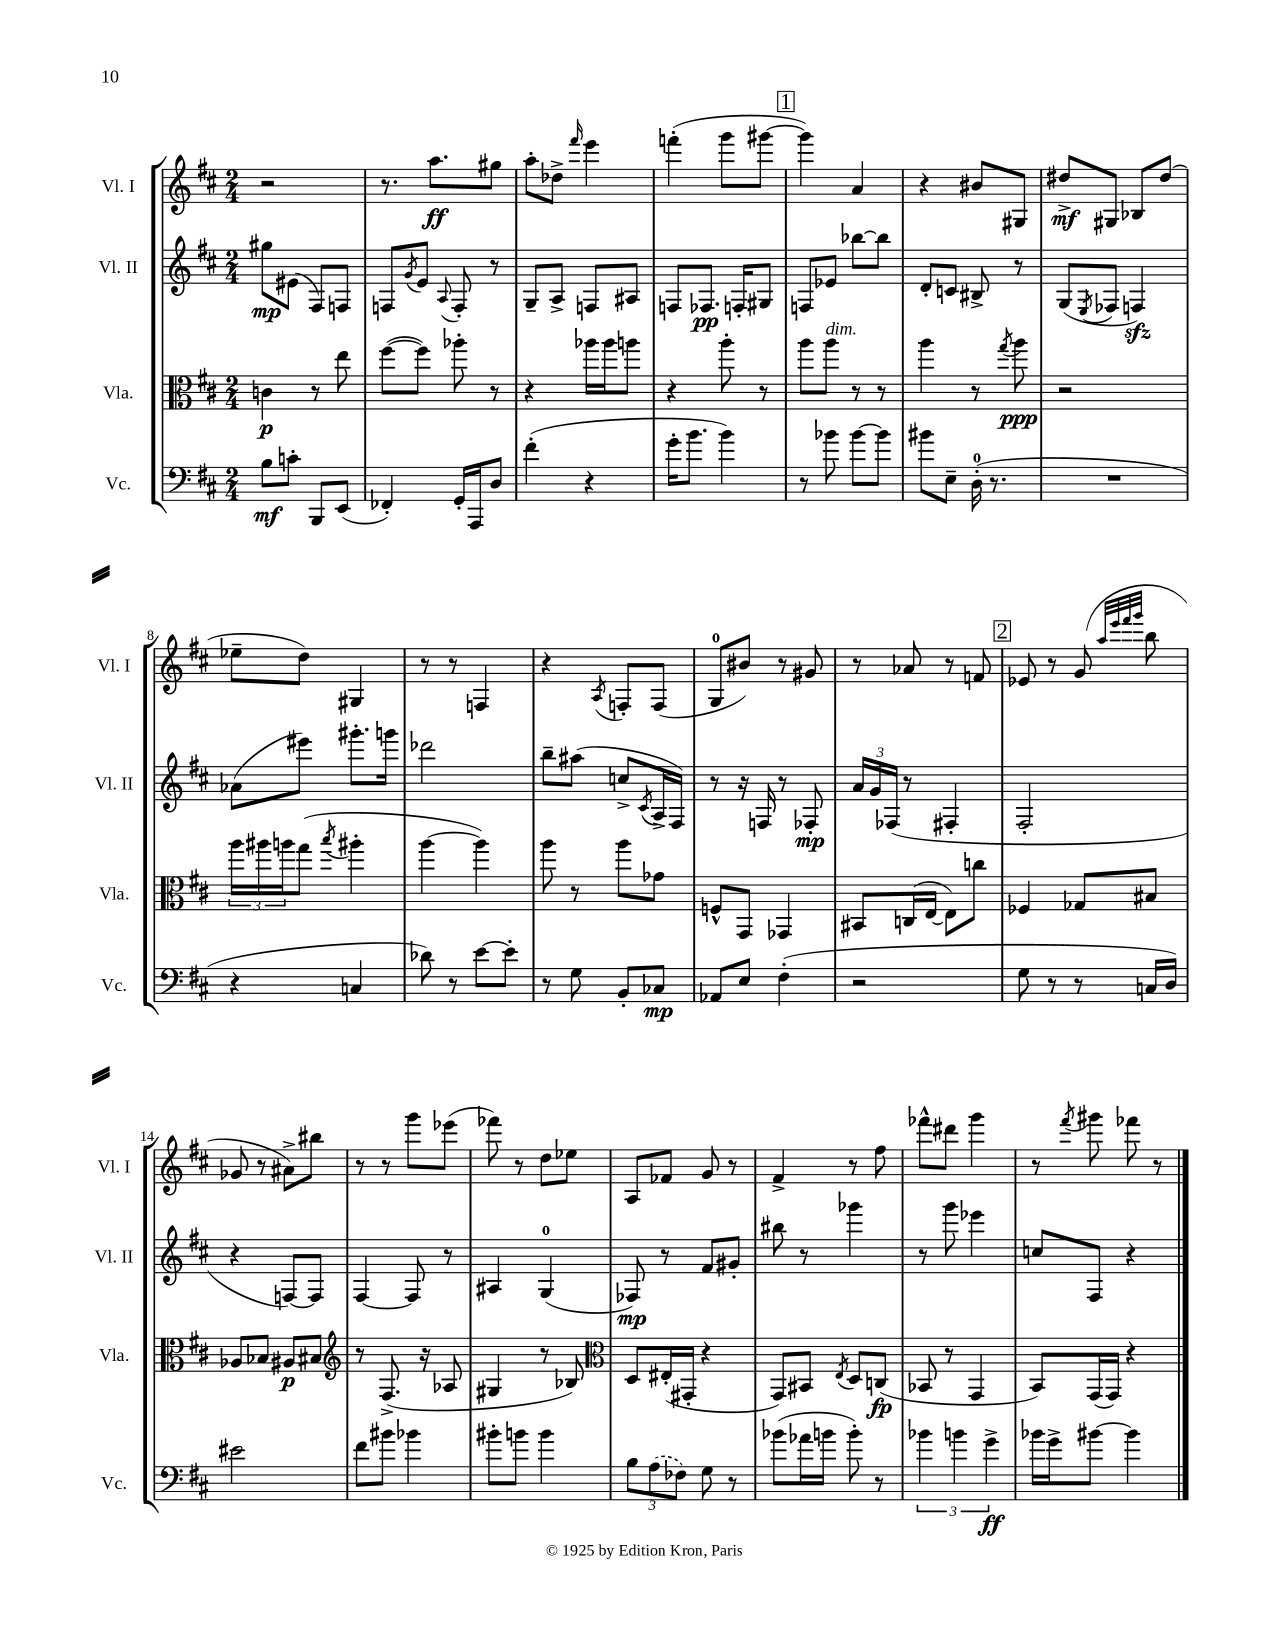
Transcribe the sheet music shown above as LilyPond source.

<<
\new StaffGroup <<
\new Staff = "s0" \with { instrumentName = "Vl. I" shortInstrumentName = "Vl. I" } {
    \clef treble \key d \major \numericTimeSignature \time 2/4
    r2 |
    r8. a''8.\ff gis''8 |
    a''8-. des''8-> \grace { fis'''16 } e'''4 |
    f'''4-.( g'''8 gis'''8~ |
    \mark \markup { \box "1" } gis'''4) a'4 |
    r4 bis'8 gis8 |
    dis''8->\mf gis8 bes8 dis''8( |
    ees''8-- d''8) gis4 |
    r8 r8 f4 |
    r4 \acciaccatura { a8 } f8-. f8( |
    g8-0 bis'8) r8 gis'8 |
    r8 aes'8 r8 f'8 |
    \mark \markup { \box "2" } ees'8 r8 g'8( \grace { a''32 e'''32 fis'''32 g'''32 } b''8 |
    ges'8 r8 ais'8->) bis''8 |
    r8 r8 g'''8 ees'''8( |
    fes'''8) r8 d''8 ees''8 |
    a8 fes'8 g'8 r8 |
    fis'4-> r8 fis''8 |
    fes'''8-^ dis'''8 g'''4 |
    r8 \acciaccatura { fis'''8 } gis'''8 fes'''8 r8 \bar "|." |
}
\new Staff = "s1" \with { instrumentName = "Vl. II" shortInstrumentName = "Vl. II" } {
    \clef treble \key d \major \numericTimeSignature \time 2/4
    gis''8\mp eis'8( fis8) f8 |
    f8 \acciaccatura { g'8 } e'8 \appoggiatura { a8 } f8-. r8 |
    g8-- a8-> f8 ais8 |
    f8 fes8.\pp f16-. gis8 |
    \mark \markup { \box "1" } f8 ees'8 bes''8~ bes''8 |
    d'8-. c'8 bis8-> r8 |
    g8( \acciaccatura { e8 } fes8 f4\sfz) |
    aes'8( eis'''8) gis'''8.-. g'''16 |
    des'''2 |
    b''8-- ais''8( c''8-> \acciaccatura { cis'8 } a16-> fis16) |
    r8 r16 f16 r8 fes8-.\mp |
    \tuplet 3/2 { a'16 g'16 fes16( } r8 fis4-. |
    \mark \markup { \box "2" } fis2-. |
    r4 f8~) f8 |
    fis4~ fis8 r8 |
    ais4 g4-0( |
    fes8\mp) r8 fis'8 gis'8-. |
    bis''8 r8 ges'''4 |
    r8 g'''8 ees'''4 |
    c''8 fis8 r4 \bar "|." |
}
\new Staff = "s2" \with { instrumentName = "Vla." shortInstrumentName = "Vla." } {
    \clef alto \key d \major \numericTimeSignature \time 2/4
    c'4\p r8 e''8 |
    fis''8~( fis''8) aes''8-. r8 |
    r4 aes''16 aes''16 a''8 |
    r4 a''8-. r8 |
    \mark \markup { \box "1" } a''8 a''8^\markup { \italic "dim." } r8 r8 |
    a''4 r8 \acciaccatura { g''8 } a''8\ppp |
    r2 |
    \tuplet 3/2 { a''16 ais''16 a''16 } g''8( \acciaccatura { b''8 } ais''4-. |
    a''4~ a''4) |
    a''8 r8 a''8 ges'8 |
    f8-^ g,8 ges,4 |
    bis,8 c16( e16~ e8) c''8 |
    \mark \markup { \box "2" } fes4 ges8 bis8 |
    aes8 bes8 ais8\p bis8 |
    \clef treble r8 fis8.->( r16 aes8 |
    gis4 r8 bes8) |
    \clef alto d8 eis16-.( gis,16-. r4 |
    g,8) bis,8 \acciaccatura { e8 } d8 c8\fp( |
    bes,8 r8 g,4 |
    b,8) g,16( g,16) r4 \bar "|." |
}
\new Staff = "s3" \with { instrumentName = "Vc." shortInstrumentName = "Vc." } {
    \clef bass \key d \major \numericTimeSignature \time 2/4
    b8\mf c'8-. b,,8 e,8( |
    fes,4-.) g,16-. a,,16 d8 |
    fis'4-.( r4 |
    g'16-. b'8. b'4) |
    \mark \markup { \box "1" } r8 bes'8 bes'8~ bes'8 |
    bis'8 e8-- d16-0-.( r8. |
    R2 |
    r4 c4 |
    des'8) r8 e'8~ e'8-. |
    r8 g8 b,8-. ces8\mp |
    aes,8 e8 fis4-.( |
    r2 |
    \mark \markup { \box "2" } g8 r8 r8 c16 d16) |
    eis'2 |
    fis'8 bis'8 bes'4 |
    bis'8-. b'8 b'4 |
    \tuplet 3/2 { b8 \once \slurDashed a8( fes8) } g8 r8 |
    bes'8( aes'16 b'16 b'8-.) r8 |
    \tuplet 3/2 { bes'4 b'4 g'4->\ff } |
    bes'16 g'16-> bis'8~ bis'4 \bar "|." |
}
>>
>>
